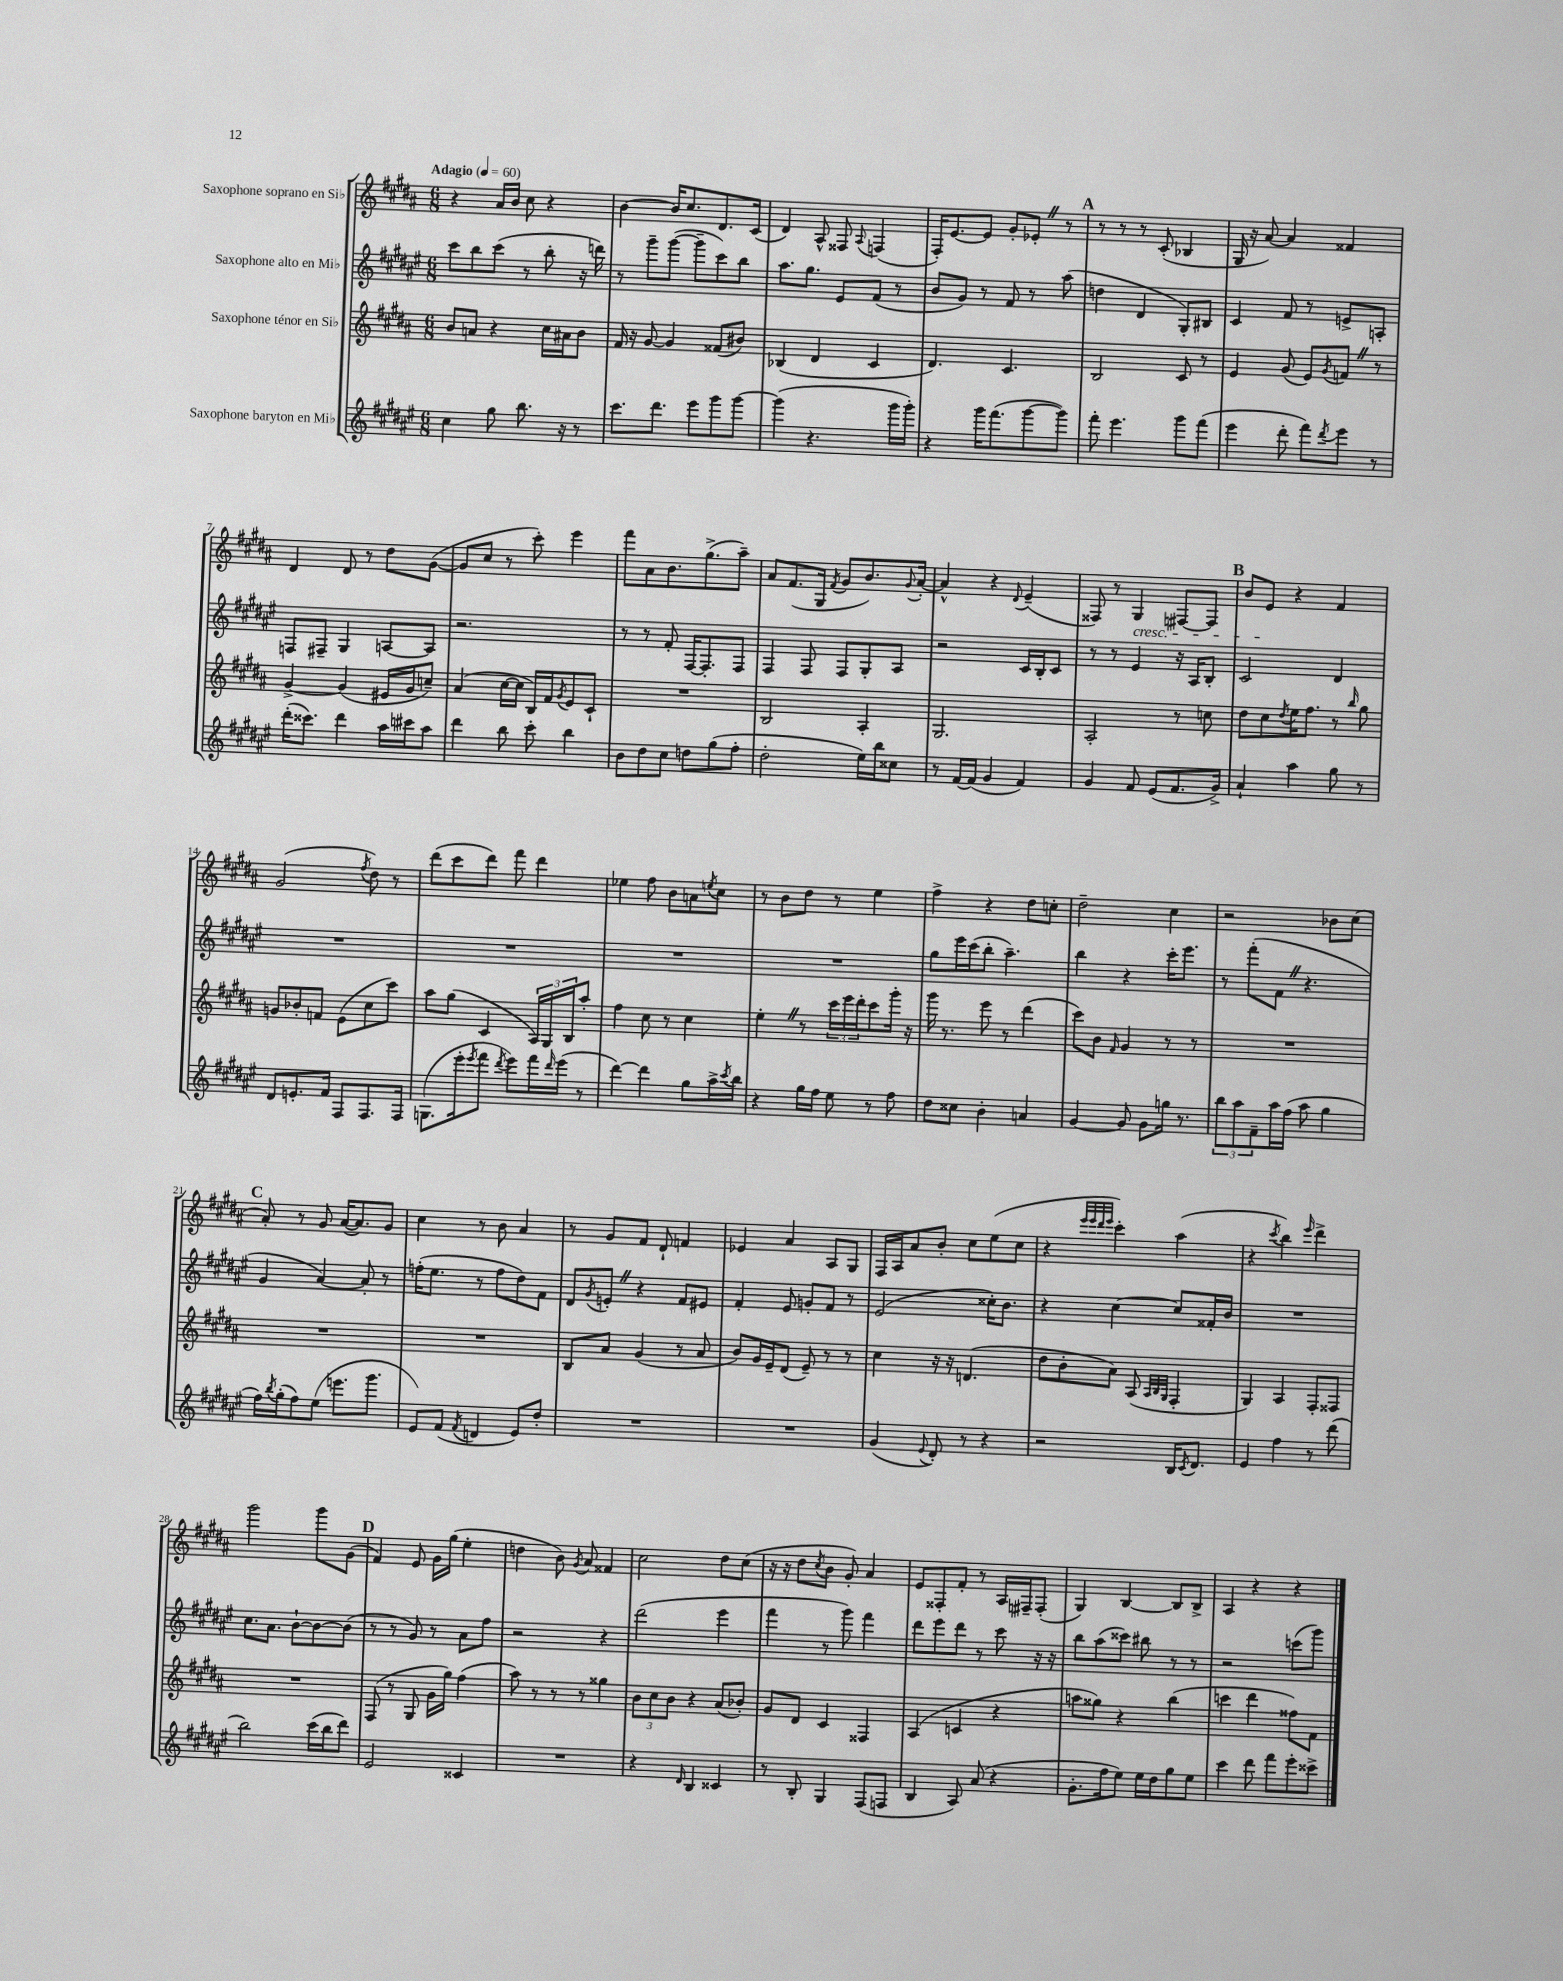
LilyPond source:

<<
\new StaffGroup <<
\new Staff = "s0" \with { instrumentName = "Saxophone soprano en Sib" } {
    \clef treble \key b \major \numericTimeSignature \time 6/8 \tempo "Adagio" 4 = 60
    r4 ais'16 b'16 cis''8 r4 |
    b'4~ b'16 cis''8. dis'8. cis'16( |
    dis'4) ais8-^ fisis8 \appoggiatura { ais8 } f4( |
    fis16-.) e'8.~ e'8 gis'8-. ees'8-. \once \override BreathingSign.text = \markup { \musicglyph "scripts.caesura.straight" } \breathe r8 |
    \mark \markup { \bold "A" } r8 r8 r8 cis'8-.( bes4 |
    gis16 r16 ais'8~) ais'4 fisis'4 |
    dis'4 dis'8 r8 dis''8 gis'8~( |
    gis'8 cis''8 r8 cis'''8-.) e'''4 |
    fis'''8 ais'8 b'8. gis''8.->( ais''8--) |
    ais'8 fis'8.( gis16 \acciaccatura { fis'8 } gis'8 b'8.) \appoggiatura { gis'8 } ais'16~-. |
    ais'4-^ r4 \appoggiatura { dis'8 } e'4--( |
    fisis8) r8 gis4\cresc fis8~ fis8 |
    \mark \markup { \bold "B" } b'8 e'8\! r4 fis'4 |
    gis'2( \acciaccatura { fis''8 } dis''8) r8 |
    dis'''8( cis'''8 dis'''8) fis'''8 dis'''4 |
    ees''4 fis''8 b'8 a'8 \acciaccatura { e''8 } cis''8 |
    r8 b'8 dis''8 r8 e''4 |
    fis''4-> r4 dis''8 c''8-. |
    dis''2-- cis''4 |
    r2 bes'8 cis''8( |
    \mark \markup { \bold "C" } ais'8-.) r8 gis'8 ais'16~( ais'8.) gis'8 |
    cis''4 r8 b'8 ais'4 |
    r8 gis'8 fis'8 dis'8-! f'4 |
    ees'4 ais'4 ais8 gis8 |
    fis16 ais16 ais'8 b'8-. cis''8 e''8( cis''8 |
    r4 \grace { e'''32 e'''32 dis'''32 e'''32 } cis'''4-.) ais''4( |
    r4 \acciaccatura { cis'''8 } b''4) \grace { e'''16 } dis'''4-> |
    gis'''2 gis'''8 gis'8( |
    \mark \markup { \bold "D" } fis'4) e'8 gis'16 gis''16( e''4-. |
    d''4 b'8) \acciaccatura { gis'8 } ais'8 fisis'4 |
    cis''2 dis''8 cis''8( |
    r16 r16 dis''8 \acciaccatura { cis''8 } b'8 gis'8-.) ais'4 |
    e'8 fisis8-. fis'8-. r8 ais16 fis16-- fis8-.( |
    gis4) b4~ b8 b8-> |
    ais4 r4 r4 \bar "|." |
}
\new Staff = "s1" \with { instrumentName = "Saxophone alto en Mib" } {
    \clef treble \key fis \major \numericTimeSignature \time 6/8
    cis'''8 b''8 cis'''8( r8 b''8-. r16 d'''16) |
    r8 gis'''8-- gis'''8~( gis'''8-- cis'''8) b''8 |
    ais''8. gis''8. eis'8 fis'8( r8 |
    b'8 gis'8) r8 fis'8 r8 ais''8( |
    \mark \markup { \bold "A" } d''4 dis'4 gis8-.) bis8 |
    cis'4 fis'8 r8 e'8-> a8-. |
    f8 fis8-- gis4 a8~ a8 |
    r2. |
    r8 r8 fis'8-. fis16~ fis8.-. fis8 |
    fis4 fis8 fis8 gis8-. ais8 |
    r2 cis'16 b16-. cis'8 |
    r8 r8 eis'4 r16 ais16 b8-. |
    \mark \markup { \bold "B" } cis'2 dis'4 |
    R2. |
    R2. |
    R2. |
    R2. |
    gis''8 eis'''16 cis'''16( b''8-. ais''4.--) |
    b''4 r4 cis'''16-. eis'''8. |
    r8 fis'''8-.( fis'8 \once \override BreathingSign.text = \markup { \musicglyph "scripts.caesura.straight" } \breathe r4. |
    \mark \markup { \bold "C" } gis'4 ais'4~) ais'8-. r8 |
    f''16-.( eis''8. r8 f''8 dis''8) fis'8 |
    dis'8 \acciaccatura { gis'8 } e'8-. \once \override BreathingSign.text = \markup { \musicglyph "scripts.caesura.straight" } \breathe r4 fis'8 eis'8 |
    fis'4-. eis'8 g'8-. fis'8 r8 |
    eis'2( cisis''16-.) b'8. |
    r4 cis''4~ cis''8 fisis'16-. b'16 |
    R2. |
    cis''8. ais'8. b'8~-! b'8~ b'8( |
    \mark \markup { \bold "D" } r8 r8 gis'8) r8 ais'8 fis''8 |
    r2 r4 |
    dis'''2( eis'''4 |
    fis'''4 r8 gis'''8) fis'''4 |
    dis'''8 eis'''8 dis'''8 r8 cis'''8 r16 r16 |
    b''8 ais''8( cisis'''8) bis''8 r8 r8 |
    r2 c'''8( gis'''8) \bar "|." |
}
\new Staff = "s2" \with { instrumentName = "Saxophone ténor en Sib" } {
    \clef treble \key b \major \numericTimeSignature \time 6/8
    b'8 a'8 r4 cis''16 ais'16 b'8 |
    fis'16 r16 gis'8~ gis'4 fisis'8( bis'8) |
    bes4( dis'4 cis'4 |
    dis'4.) cis'4. |
    \mark \markup { \bold "A" } b2 cis'8 r8 |
    e'4 gis'8( e'8) \acciaccatura { gis'8 } f'8 \once \override BreathingSign.text = \markup { \musicglyph "scripts.caesura.straight" } \breathe r8 |
    gis'4~-> gis'4( eis'16 gis'16 c''8--) |
    ais'4( cis''16~ cis''16 b16) fis'16 \acciaccatura { gis'8 } e'8 cis'8-! |
    R2. |
    b2 ais4-. |
    gis2. |
    ais2-. r8 c''8 |
    \mark \markup { \bold "B" } dis''8 cis''8 \acciaccatura { dis''8 } e''16 fis''8. r8 \grace { b''16 } gis''8 |
    g'8 bes'8-. f'8 e'8( cis''8 cis'''8) |
    ais''8 gis''8( cis'4 \tuplet 3/2 { ais16) gis16 b16 } ais''8-. |
    fis''4 cis''8 r8 cis''4 |
    e''4-. \once \override BreathingSign.text = \markup { \musicglyph "scripts.caesura.straight" } \breathe r8 \tuplet 3/2 { cis'''16 e'''16 dis'''16-. } cis'''8 gis'''16-. r16 |
    gis'''16 r8. e'''8 r8 dis'''4( |
    cis'''8) b'8 \grace { fis'16 } gis'4 r8 r8 |
    R2. |
    \mark \markup { \bold "C" } R2. |
    R2. |
    b8 ais'8 gis'4( r8 ais'8 |
    b'8) gis'16 e'16-- dis'8( e'8--) r8 r8 |
    cis''4 r16 r16 d'4.( |
    dis''8 b'8-. ais'8) ais8( \grace { ais32 b32 gis32 } fis4-. |
    gis4) ais4 fis8-. fisis8 |
    R2. |
    \mark \markup { \bold "D" } fis8( r8 gis8 gis'16 gis''16) fis''4( |
    ais''8) r8 r8 r8 gisis''4 |
    \tuplet 3/2 { b'8 cis''8 b'8 } r4 ais'8( bes'8-.) |
    gis'8 dis'8 cis'4 fisis4 |
    ais4( c'4 r4 |
    a''8 gisis''8) r4 b''4( |
    c'''4 dis'''4 fisis''8) fis'8 \bar "|." |
}
\new Staff = "s3" \with { instrumentName = "Saxophone baryton en Mib" } {
    \clef treble \key fis \major \numericTimeSignature \time 6/8
    cis''4 gis''8 b''8. r16 r8 |
    cis'''8. dis'''8. eis'''8 gis'''8 gis'''8~ |
    gis'''4( r4. gis'''16 gis'''16-.) |
    r4 gis'''16 fis'''8.( gis'''8~ gis'''8) |
    \mark \markup { \bold "A" } fis'''8-. eis'''4. gis'''8 fis'''8( |
    eis'''4 dis'''8-. fis'''8) \acciaccatura { dis'''8 } eis'''8 r8 |
    dis'''16-.( cisis'''8.) dis'''4 ais''16 cis'''16 ais''8 |
    dis'''4 b''8 cis'''8-. b''4 |
    b'8 dis''8 cis''8 d''8 gis''8( fis''8-. |
    dis''2-. eis''16) b''16 cisis''8 |
    r8 fis'16~ fis'16( gis'4 fis'4) |
    gis'4 fis'8 eis'8( fis'8. gis'16->) |
    \mark \markup { \bold "B" } ais'4-! ais''4 gis''8 r8 |
    dis'8 e'8.-. fis'16 fis8 fis8. fis16 |
    g8.( eis'''16-. \acciaccatura { eis'''8 } fis'''8 \acciaccatura { dis'''8 } eis'''8) fis'''16 \grace { dis'''16 } eis'''16( r8 |
    dis'''4~) dis'''4 gis''8 ais''16-> \acciaccatura { cis'''8 } b''16 |
    r4 gis''16 fis''16 eis''8 r8 fis''8 |
    dis''8 cisis''8 b'4-. a'4 |
    gis'4~ gis'8 gis'8 g''16 r8. |
    \tuplet 3/2 { b''8 ais''8 fis'8-- } ais''16 fis''16( ais''8 gis''4 |
    \mark \markup { \bold "C" } fis''16) \acciaccatura { b''8 } gis''16-.( fis''8) eis''8( e'''8. gis'''8. |
    eis'8) fis'8( \acciaccatura { fis'8 } d'4 eis'8) dis''8-. |
    R2. |
    R2. |
    gis'4( \appoggiatura { eis'8 } dis'8-.) r8 r4 |
    r2 b16 \acciaccatura { cis'8 } dis'8. |
    eis'4 fis''4 r8 dis'''8( |
    b''2) cis'''16( b''16 dis'''8) |
    \mark \markup { \bold "D" } eis'2 cisis'4 |
    R2. |
    r4 \grace { dis'16 } b4 cisis'4 |
    r8 b8-. gis4 fis8( f8 |
    b4 ais8) ais'8( r4 |
    gis'8.-. fis''16 eis''8) eis''16 dis''16 gis''8 eis''8 |
    cis'''4 dis'''8 fis'''8 eis'''8-. cisis'''8-> \bar "|." |
}
>>
>>
